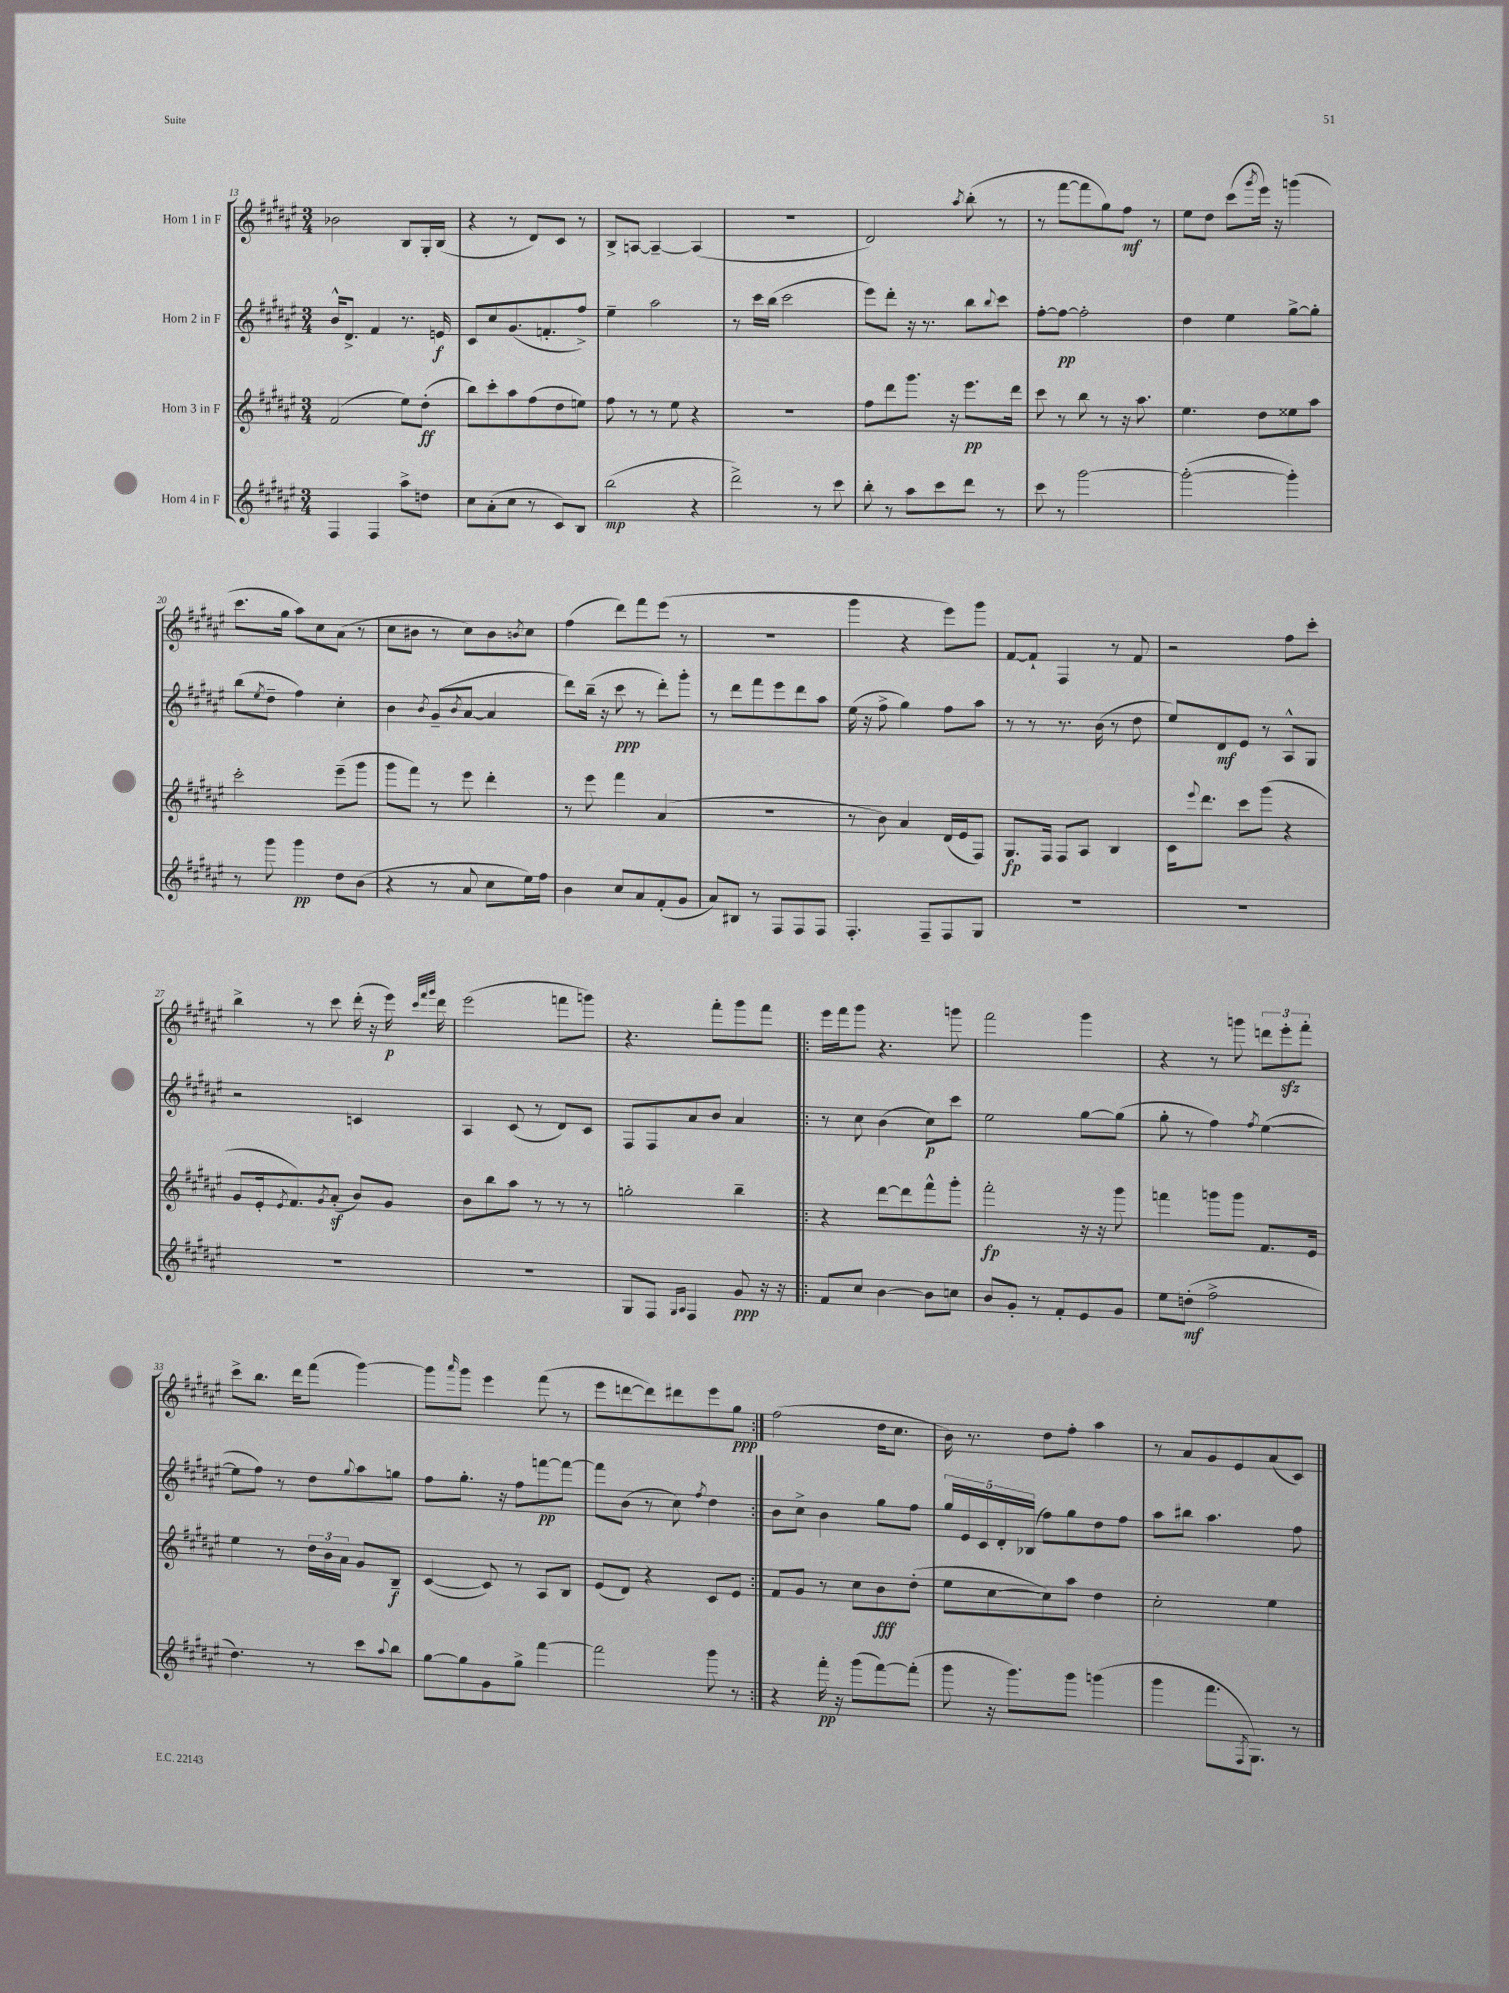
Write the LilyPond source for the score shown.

<<
\new StaffGroup <<
\new Staff = "s0" \with { instrumentName = "Horn 1 in F" } {
    \clef treble \key fis \major \numericTimeSignature \time 3/4
    bes'2 b8 gis16-. b16( |
    r4 r8 dis'8) cis'8 r8 |
    b8-> a8~ a4~-- a4( |
    R2. |
    dis'2) \acciaccatura { ais''8 } b''8-.( r8 |
    r8 fis'''8~ fis'''8 gis''8) fis''8\mf r8 |
    eis''8 dis''8 cis'''8( \acciaccatura { gis'''8 } eis'''16) r16 g'''4( |
    cis'''8. gis''16 ais''8) cis''8 ais'8( r8 |
    cis''8 bis'8 r8 cis''8) bis'8 \acciaccatura { b'8 } cis''8 |
    fis''4( dis'''8) fis'''8 eis'''8( r8 |
    R2. |
    gis'''4 r4 eis'''8) gis'''8 |
    fis'8~ fis'8-! fis4 r8 fis'8 |
    r2 fis''8 cis'''8-. |
    b''4-> r8 cis'''8 dis'''16-.( r16 eis'''16\p) \grace { cis'''32 fis'''32 gis'''32 } dis'''16 |
    eis'''2( f'''8 g'''8) |
    r4. fis'''8-. gis'''8 fis'''8 |
    \repeat volta 2 { eis'''16 fis'''16 gis'''8 r4. g'''8 |
    fis'''2 gis'''4 |
    r4 r8 g'''8 \tuplet 3/2 { d'''8 eis'''8-.\sfz fis'''8-. } |
    cis'''8-> b''8. dis'''16 fis'''8( gis'''4~) |
    gis'''8 \grace { ais'''16 } gis'''8 eis'''4 fis'''8( r8 |
    eis'''8 d'''8~ d'''8) dis'''8 eis'''8 gis''8\ppp | }
    fis''2( dis''16 cis''8. |
    b'16) r8. dis''8 fis''8-. ais''4 |
    r8 ais'8 gis'8 eis'8 ais'8( cis'8) \bar "|." |
}
\new Staff = "s1" \with { instrumentName = "Horn 2 in F" } {
    \clef treble \key fis \major \numericTimeSignature \time 3/4
    b'16-^ dis'8.-> fis'4 r8. e'16\f |
    cis'8 cis''8 gis'8.( f'8.-. fis''8->) |
    eis''4-- ais''2 |
    r8 cis'''16 b''16( cis'''2 |
    eis'''8) dis'''8-. r16 r8. b''8 \appoggiatura { b''8 } cis'''8 |
    fis''8~-. fis''8~\pp fis''2-. |
    dis''4 eis''4 gis''8~-> gis''8-. |
    b''8( \acciaccatura { eis''8 } dis''8-- fis''4) cis''4-. |
    b'4 \acciaccatura { b'8 } gis'8--( \acciaccatura { b'8 } ais'8~ ais'4 |
    dis'''8) b''16--( r16 cis'''8\ppp r8 dis'''8-.) gis'''8-. |
    r8 dis'''8 fis'''8 eis'''8 dis'''8 ais''8 |
    eis''16( r16 fis''8-> gis''4) fis''8 ais''8 |
    r8 r8 r8. b'16( r8 dis''8 |
    eis''8) dis'8\mf eis'8 r8 ais8-^ gis8 |
    r2 c'4 |
    ais4 cis'8( r8 dis'8) cis'8 |
    fis8 fis8 ais'8 b'8 ais'4 |
    \repeat volta 2 { r8 cis''8 b'4( cis''8\p) cis'''8 |
    eis''2 gis''8~ gis''8( |
    gis''8-. r8 fis''4) \acciaccatura { fis''8 } eis''4~( |
    eis''8 fis''8) r8 dis''8 \appoggiatura { gis''8 } ais''8 g''8 |
    fis''8 gis''8.-. r16 fis''8 f'''8~\pp f'''8~ |
    f'''8 b'8( r8 cis''8) \acciaccatura { fis''8 } dis''4 | }
    b'8 cis''8-> b'4 gis''8 fis''8 |
    \tuplet 5/4 { gis''16 eis'16 cis'16 dis'16-. bes16( } fis''8) gis''8 dis''8 fis''8 |
    ais''8 bis''8 ais''4. fis''8 \bar "|." |
}
\new Staff = "s2" \with { instrumentName = "Horn 3 in F" } {
    \clef treble \key fis \major \numericTimeSignature \time 3/4
    fis'2( eis''8) dis''8-.\ff( |
    b''8) cis'''8-. ais''8 fis''8( dis''8 e''8) |
    fis''8 r8 r8 eis''8 r4 |
    R2. |
    fis''8 dis'''8 gis'''8. r16 eis'''8.\pp dis'''16 |
    cis'''8 r8 b''8 r8 r16 ais''8. |
    eis''4. dis''8 eisis''8 ais''8 |
    cis'''2-. eis'''8--( gis'''8 |
    gis'''8 fis'''8) r8 eis'''8 dis'''4-. |
    r8 eis'''8 fis'''4 ais'4( |
    R2. |
    r8 b'8) ais'4 dis'16( eis'16 fis8) |
    gis8.\fp fis16 fis8 ais8 b4 |
    cis'16 \appoggiatura { eis'''8 } dis'''8. cis'''8 gis'''8( r4 |
    gis'8 eis'16-. \acciaccatura { eis'8 } fis'8.) \acciaccatura { gis'8 } ais'8-.\sf( b'8) gis'8 |
    b'8 b''8 ais''8 r8 r8 r8 |
    g''2-. b''4-- |
    \repeat volta 2 { r4 dis'''8~ dis'''8 fis'''8-^ gis'''8-. |
    fis'''2-.\fp r16 r16 gis'''8 |
    f'''4 g'''8 g'''8 fis'8. eis'16 |
    eis''4 r8 \tuplet 3/2 { dis''16 b'16 ais'16 } gis'8 b8--\f |
    cis'4~( cis'8) r8 ais8 b8 |
    eis'8( dis'8) r4 cis'8 eis'8 | }
    fis'8 gis'8 r8 cis''8 b'8\fff dis''8-.( |
    eis''8 cis''8~ cis''8) ais''8 dis''4 |
    cis''2-. eis''4 \bar "|." |
}
\new Staff = "s3" \with { instrumentName = "Horn 4 in F" } {
    \clef treble \key fis \major \numericTimeSignature \time 3/4
    fis4 fis4 ais''8-> d''8 |
    cis''8 ais'8-.( cis''8 r8 cis'8) b8 |
    b''2\mp( r4 |
    dis'''2->) r8 cis'''8 |
    b''8-. r8 ais''8 cis'''8 dis'''8 r8 |
    cis'''8 r8 gis'''2~ |
    gis'''2~-.( gis'''4-.) |
    r8 gis'''8 gis'''4\pp dis''8 b'8( |
    r4 r8 ais'8 cis''8 eis''16) fis''16 |
    b'4 cis''8 ais'8 fis'8-.( gis'8 |
    ais'8) bis8 r8 fis8 fis8 fis8 |
    fis4.-. fis8-- fis8 gis8 |
    R2. |
    R2. |
    R2. |
    R2. |
    gis8 fis8 \grace { gis16 ais16 } fis4 gis'8\ppp r16 r16 |
    \repeat volta 2 { fis'8 cis''8 b'4~ b'8 c''8 |
    b'8 gis'8-. r8 fis'8-. eis'8 gis'8 |
    eis''8 d''8-.\mf( fis''2-> |
    dis''4.) r8 cis'''8 \appoggiatura { ais''8 } b''8 |
    gis''8~ gis''8 gis'8 gis''8-> fis'''4~ |
    fis'''2 gis'''8 r8 | }
    r4 fis'''16-.\pp r16 gis'''8( fis'''8~) fis'''8-.( |
    gis'''8 r16 gis'''8.) gis'''8 g'''4( |
    gis'''4 fis'''8. \acciaccatura { fis8 } gis8.) r8 \bar "|." |
}
>>
>>
\layout { \context { \Score currentBarNumber = #13 } }
